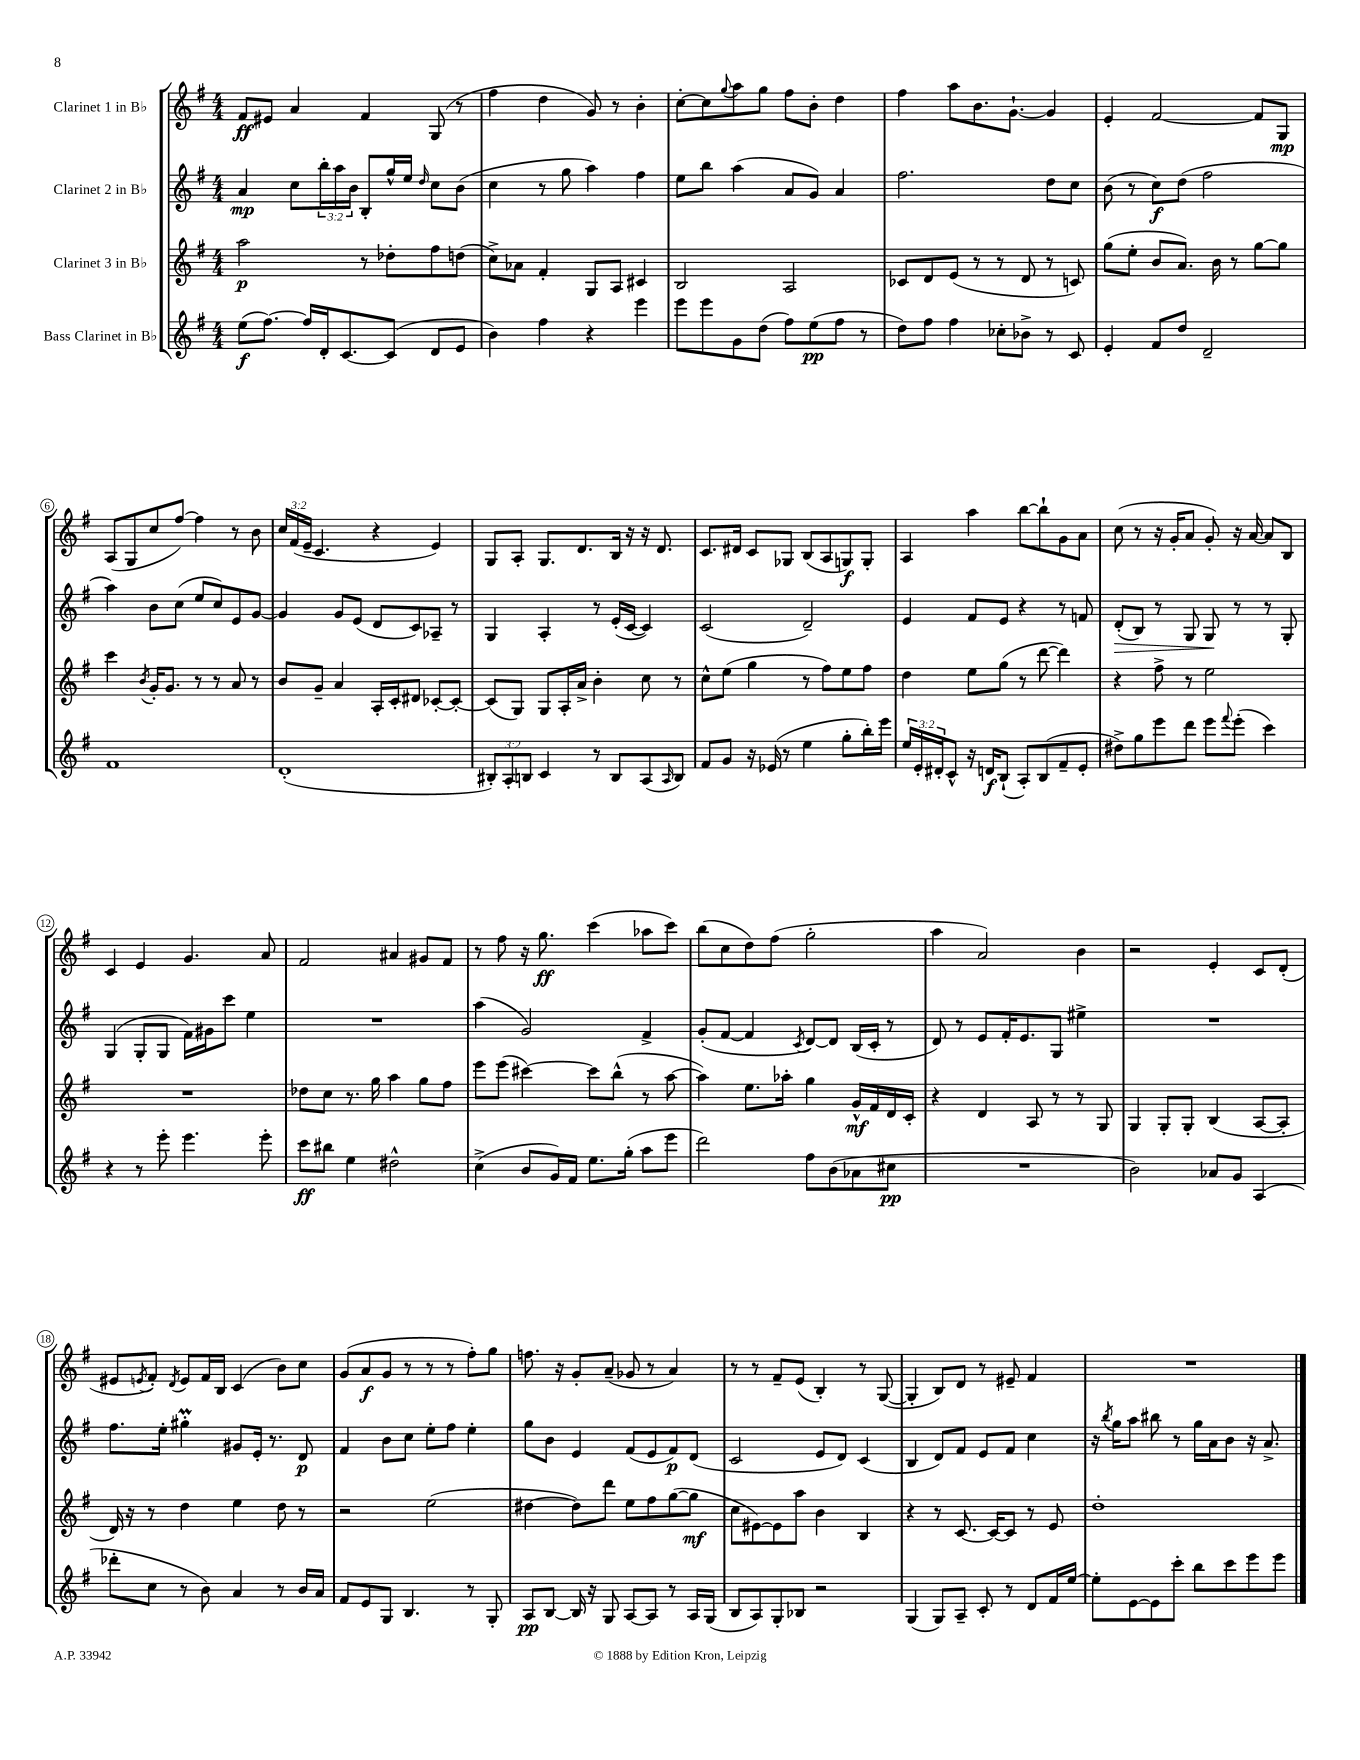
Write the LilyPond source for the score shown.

<<
\new StaffGroup <<
\new Staff = "s0" \with { instrumentName = "Clarinet 1 in Bb" } {
    \clef treble \key g \major \numericTimeSignature \time 4/4 \override Staff.TupletNumber.text = #tuplet-number::calc-fraction-text
    fis'8\ff eis'8 a'4 fis'4 g8( r8 |
    fis''4 d''4 g'8) r8 b'4-. |
    c''8~-. c''8 \appoggiatura { g''8 } a''8 g''8 fis''8 b'8-. d''4 |
    fis''4 a''8 b'8. g'8.~-! g'4 |
    e'4-. fis'2~ fis'8 g8\mp |
    a8( g8 c''8 fis''8~) fis''4 r8 b'8 |
    \tuplet 3/2 { c''16 fis'16( e'16-- } c'4. r4 e'4) |
    g8 a8-. g8. d'8. b16 r16 r16 d'8. |
    c'8. dis'16 c'8 ges8 b8( a8 g8\f) g8-. |
    a4 a''4 b''8~ b''8-! g'8 a'8 |
    c''8( r8 r16 g'16-. a'8 g'8-.) r16 a'16~ a'8 b8 |
    c'4 e'4 g'4. a'8 |
    fis'2 ais'4 gis'8 fis'8 |
    r8 fis''8 r16 g''8.\ff c'''4( aes''8 c'''8) |
    b''8( c''8 d''8) fis''8( g''2-. |
    a''4 a'2) b'4 |
    r2 e'4-. c'8 d'8-.( |
    eis'8 \acciaccatura { e'8 } fis'8-.) \acciaccatura { d'8 } e'8 fis'16 b16 c'4( b'8) c''8 |
    g'8( a'8\f g'8 r8 r8 r8 fis''8-.) g''8 |
    f''8. r16 g'8-. a'8--( ges'8 r8 a'4) |
    r8 r8 fis'8-- e'8( b4-.) r8 g8~( |
    g4-. b8) d'8 r8 eis'8-- fis'4 |
    R1 \bar "|." |
}
\new Staff = "s1" \with { instrumentName = "Clarinet 2 in Bb" } {
    \clef treble \key g \major \numericTimeSignature \time 4/4 \override Staff.TupletNumber.text = #tuplet-number::calc-fraction-text
    a'4\mp c''8 \tuplet 3/2 { b''16-. a''16 b'16 } b8-. g''16-^ e''16 \grace { d''16 } c''8 b'8( |
    c''4 r8 g''8 a''4) fis''4 |
    e''8 b''8 a''4( a'8 g'8) a'4 |
    fis''2. d''8 c''8 |
    b'8( r8 c''8\f) d''8( fis''2 |
    a''4) b'8 c''8( e''8 c''8) e'8 g'8~ |
    g'4 g'8 e'8( d'8 c'8) aes8-- r8 |
    g4 a4-. r8 e'16-.( c'16~ c'4) |
    c'2( d'2--) |
    e'4 fis'8 e'8 r4 r8 f'8 |
    d'8-.\>( b8) r8 g8 g8\! r8 r8 g8-. |
    g4( g8-. g8 fis'16) gis'16 c'''8 e''4 |
    R1 |
    a''4( g'2) fis'4-> |
    g'8-.( fis'8~ fis'4 \acciaccatura { c'8 } d'8~) d'8 b16( c'16-. r8 |
    d'8) r8 e'8 fis'16-. e'8. g8 eis''4-> |
    R1 |
    fis''8. e''16-. gis''4-.\prall gis'8 e'16-. r8. d'8\p |
    fis'4 b'8 c''8 e''8-. fis''8 e''4-. |
    g''8 b'8 e'4 fis'8( e'8 fis'8\p) d'8( |
    c'2 e'8 d'8) c'4( |
    b4 d'8) fis'8 e'8 fis'8 c''4 |
    r16 \acciaccatura { b''8 } g''16 a''8 bis''8 r8 g''16 a'16 b'8 r16 a'8.-> \bar "|." |
}
\new Staff = "s2" \with { instrumentName = "Clarinet 3 in Bb" } {
    \clef treble \key g \major \numericTimeSignature \time 4/4
    a''2\p r8 des''8-. fis''8 d''8( |
    c''8->) aes'8 fis'4-. g8 a8 cis'4 |
    b2 a2 |
    ces'8 d'8 e'8( r8 r8 d'8 r8 c'8) |
    g''8( e''8-. b'8 a'8.) b'16 r8 g''8~ g''8 |
    c'''4 \acciaccatura { b'8 } g'16-. g'8. r8 r8 a'8 r8 |
    b'8 g'8-- a'4 a16-. c'16-. dis'8 ces'8~-. ces'8~-. |
    ces'8( g8) g8 a16-. a'16-> b'4-. c''8 r8 |
    c''8-^ e''8( g''4 r8 fis''8) e''8 fis''8 |
    d''4 e''8 g''8( r8 d'''8~ d'''4) |
    r4 fis''8-> r8 e''2 |
    R1 |
    des''8 c''8 r8. g''16 a''4 g''8 fis''8 |
    e'''8 e'''8( cis'''4~) cis'''8 b''8-^( r8 a''8~ |
    a''4) e''8. aes''16-. g''4 g'16-^\mf fis'16 d'16 c'16-. |
    r4 d'4 a8 r8 r8 g8 |
    g4 g8-. g8-. b4( a8~ a8-. |
    d'16) r16 r8 d''4 e''4 d''8 r8 |
    r2 e''2( |
    dis''4~ dis''8) d'''8 e''8 fis''8 g''8~( g''8\mf |
    c''8 eis'8~) eis'8 a''8 b'4 b4 |
    r4 r8 c'8.~ c'16~ c'8 r8 e'8 |
    d''1-. \bar "|." |
}
\new Staff = "s3" \with { instrumentName = "Bass Clarinet in Bb" } {
    \clef treble \key g \major \numericTimeSignature \time 4/4 \override Staff.TupletNumber.text = #tuplet-number::calc-fraction-text
    e''8\f( fis''8.~) fis''16 d'16-. c'8.~ c'8( d'8 e'8 |
    b'4) fis''4 r4 e'''4 |
    e'''8 e'''8 g'8 d''8( fis''8) e''8\pp( fis''8 r8 |
    d''8) fis''8 fis''4 ces''8-. bes'8-> r8 c'8 |
    e'4-. fis'8 d''8 d'2-- |
    fis'1 |
    d'1-.( |
    \tuplet 3/2 { bis8-.) a8-. b8 } c'4 r8 b8 a8( \grace { a16 } b8) |
    fis'8 g'8 r16 ees'16( r8 e''4 g''8-. b''16-.) e'''16 |
    \tuplet 3/2 { e''16 e'16-. dis'16-. } c'8-^ r16 d'16\f b8-!( a8-.) b8( fis'8-- e'8-. |
    dis''8->) g''8 e'''8 d'''8 e'''8 \appoggiatura { fis'''8 } e'''8-.( c'''4) |
    r4 r8 e'''8-. e'''4. e'''8-. |
    c'''8\ff bis''8 e''4 dis''2-^ |
    c''4->( b'8 g'16) fis'16 e''8. g''16-.( a''8 e'''8 |
    d'''2) fis''8 b'8( aes'8 cis''8\pp |
    R1 |
    b'2) aes'8 g'8 a4( |
    des'''8-. c''8 r8 b'8) a'4 r8 b'16 a'16 |
    fis'8 e'8 g8 b4. r8 g8-. |
    a8\pp b8~ b16 r16 g8 a8~ a8 r8 a16 g16( |
    b8 a8) g8-. bes8 r2 |
    g4( g8) a8-- c'8-. r8 d'8 fis'16 e''16~ |
    e''8-. e'8~ e'8 c'''8-. b''8 c'''8 e'''8 e'''8 \bar "|." |
}
>>
>>
\layout { \context { \Score \override BarNumber.stencil = #(make-stencil-circler 0.1 0.3 ly:text-interface::print) } }
